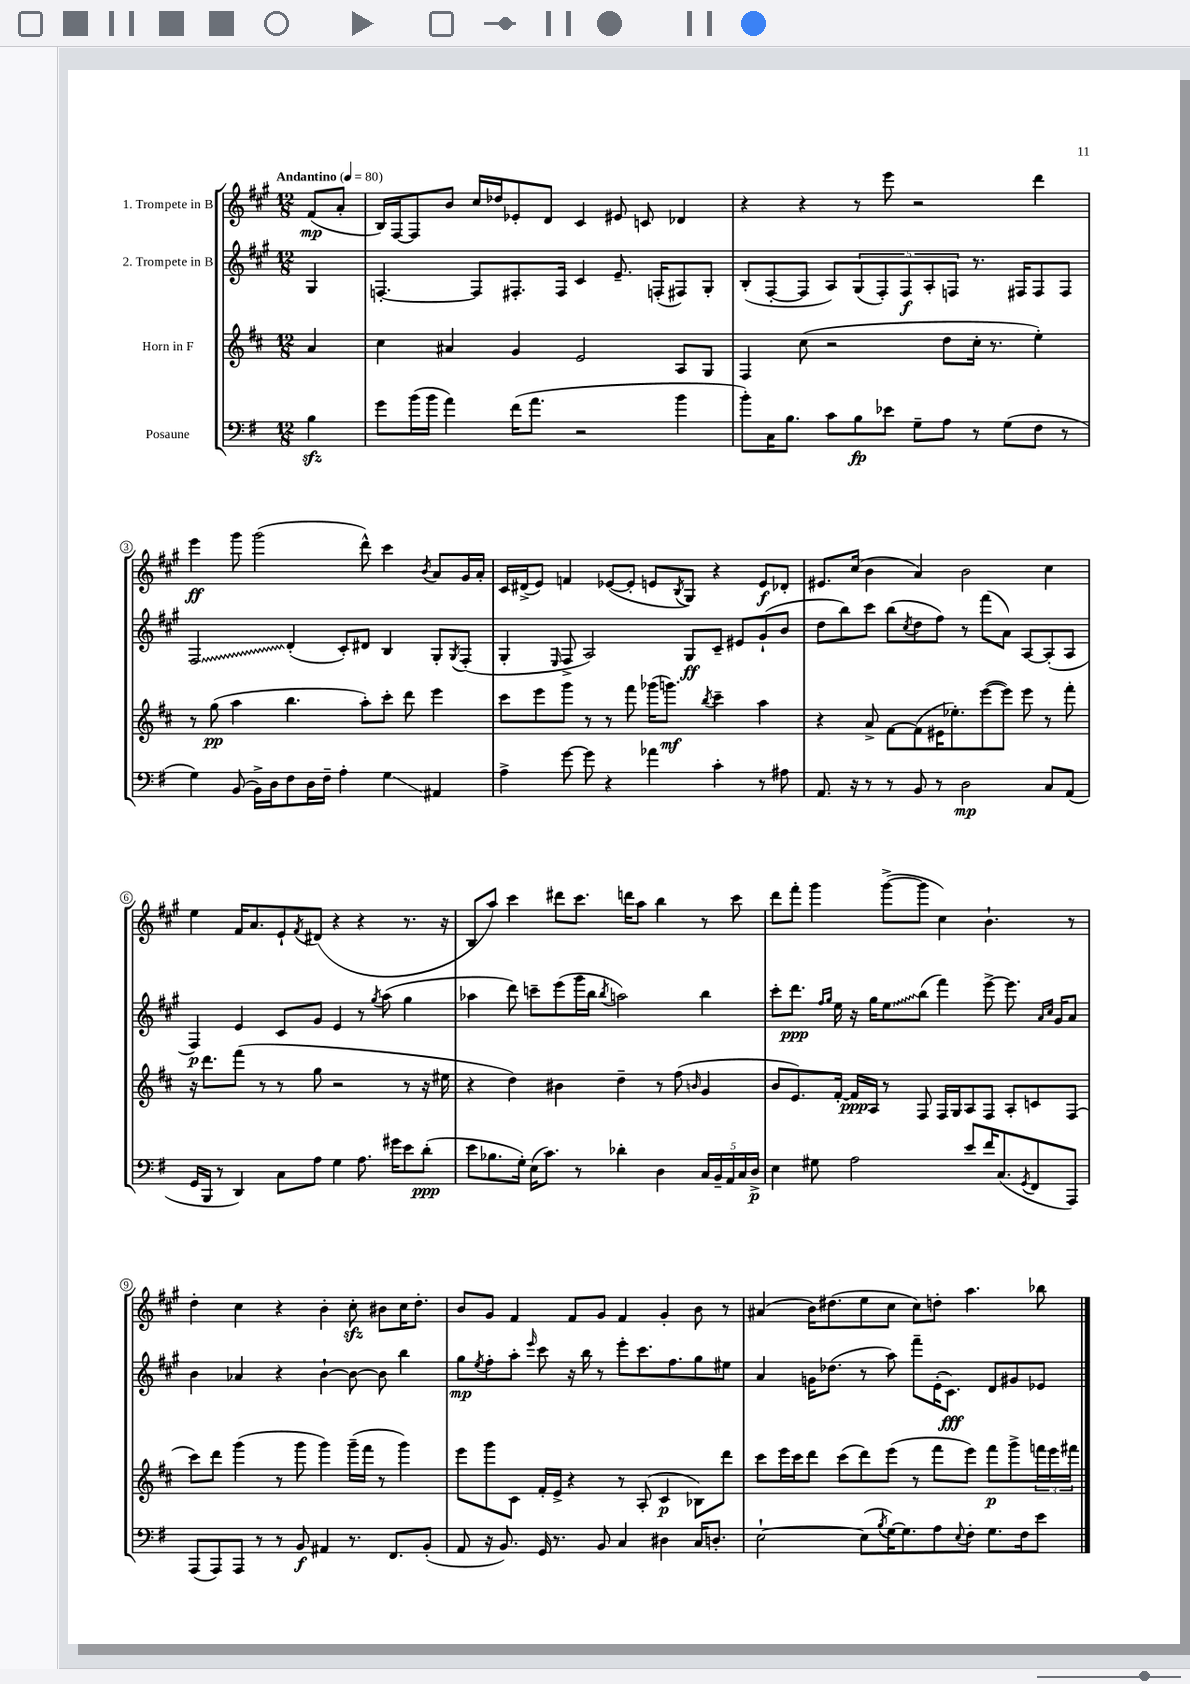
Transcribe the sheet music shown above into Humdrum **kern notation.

**kern	**kern	**kern	**kern
*staff4	*staff3	*staff2	*staff1
*clefF4	*clefG2	*clefG2	*clefG2
*k[f#]	*k[f#c#]	*k[f#c#g#]	*k[f#c#g#]
*M12/8	*M12/8	*M12/8	*M12/8
*MM80	*MM80	*MM80	*MM80
4B\	4a/	4G#/	(8f#/L
.	.	.	8a'/J
=	=	=	=
8g\L	4cc#\	[4.F'/	16B/LL)
.	.	.	[16F#/J
(16b\L	.	.	8F#/]
16b\JJ	.	.	.
4a\)	4a#/	.	8b/J
.	.	8F/]L	16cc#/LL
.	.	.	16dd-/J
(16f#\LK	4g/	8.F#'/	8e-'/
8.a\J	.	.	.
.	.	.	8d/J
.	.	16F#/Jk	.
2r	2e/	4c#/	4c#/
.	.	8.e~/	8e#/
.	.	.	8c/
.	.	(16F'/LK	.
4b\	8A/L	8F#/)	4d-/
.	8G/J	8G#'/J	.
=	=	=	=
8b'\L)	4F#/	(8B'/L	4r
16C\K	.	[8F#'/	.
8.B\J	.	.	.
.	(8cc#\	8F#/]J	4r
8c\L	2r	8A/L)	.
8B\	.	(10G#/	8r
.	.	10F#'/)	.
8e-\J	.	.	8eee\
.	.	10F#/	.
8G~\L	.	.	2r
.	.	10A'/	.
8A\J	8dd\L	.	.
.	.	10F/J	.
8r	16cc#'\Jk	8.r	.
.	8.r	.	.
(8G\L	.	.	.
.	.	16F#/LK	.
8F#\J	4ee'\)	8F#/	4ddd\
8r	.	8F#/J	.
=	=	=	=
4G\)	8r	2F#/	4eee\
.	(8gg\	.	.
(8BB/	4aa\	.	8ggg#\
16BB^\LL)	.	.	(2ggg#\
16D\J	.	.	.
8F#\	4.bb\	(4d'/	.
16D\L	.	.	.
16F#~\JJ	.	.	.
4A'\	.	8c#'/L)	.
.	8aa'\L)	8d#/J	8ddd^^\)
4G\	8ccc#'\J	4B/	4ccc#\
.	8ddd\	.	.
.	.	.	8qb/
4AA#/	4eee\	8G#'/L	8a/L
.	.	8qG#/	.
.	.	(8F#'/J	16g#/L
.	.	.	16a'/JJ
=	=	=	=
4A^\	8ccc#\L	4G#'/	16c#/LL
.	.	.	(16d#^/J
.	8eee\	.	8e/J)
.	.	16qqE/	.
[8g\	8ggg\J	8F#^/	4f/
8g\]	8r	2A/)	.
4r	8r	.	([8e-/L
.	8fff#\	.	8e-'/]J
4a-\	(16ggg-\LK	.	8e/L
.	8.ggg\J)	.	.
.	.	.	8qB/
.	.	8G#/L	8G#/J)
.	8qbb/	.	.
4c'\	4ccc#~\	8c#~/J	4r
.	.	8e#/L	.
8r	4aa\	(8g#`/	8e/L
8A#\	.	8b/J	8d-'/J
=	=	=	=
8.AA/	4r	8dd\L	8.e#/L
.	.	8bb\)	.
16r	.	.	(16cc#/Jk
8r	8a^/	8ccc#\J	4b\
8r	[8f#\L	(8bb\L	.
.	.	8qcc#/	.
8BB/	(8f#\]	8dd\	4a/)
8r	16e#\K	8ff#\J)	.
.	8.ee-'\)	.	.
2D\	.	8r	2b\
.	([8eee\	(8fff#\L	.
.	8eee\]J)	8a\J)	.
.	8eee\	[8A/L	.
8C/L	8r	(8A'/]	4cc#\
(8AA/J	8fff#'\	8A/J	.
=	=	=	=
16GG/LL	16r	4F#/)	4ee\
16BBB/JJ	8.ddd\L	.	.
8r	.	.	.
4DD/)	(8fff#\J	4e/	16f#/LK
.	.	.	8.a/
.	8r	.	.
8C\L	8r	8c#/L	8e`/
.	.	.	8qf#/
8A\J	8gg\	8g#/J	(8d#/J
4G\	2r	4e/	4r
8.A\	.	8r	4r
.	.	8qgg#/	.
.	.	(8aa\	.
16g#\LK	.	.	.
8e\	8r	4gg#\	8.r
(8d'\J	16r	.	.
.	16ee#\	.	16r
=	=	=	=
8e\L	4r	4aa-\	8B/L
8.B-\	.	.	8aa/J)
.	4dd\)	8ddd\)	4ccc#\
16G'\Jk)	.	.	.
(16E\LK	.	8ccc~\L	.
8.c\J)	.	.	.
.	4b#\	(8eee\	8ddd#\L
8r	.	16ggg#\L	8.ccc#\J
.	.	16bb\JJ	.
.	.	8qbb/	.
4d-'\	4dd~\	2aa\)	.
.	.	.	16ddd\LK
.	.	.	8aa\J
4D\	8r	.	4bb\
.	(8ff#\	.	.
.	16qqb/	.	.
20C/LL	4g/	4bb\	8r
20BB~/	.	.	.
20AA/	.	.	.
.	.	.	8ccc#\
20C/	.	.	.
20D^/JJ	.	.	.
=	=	=	=
4E\	8b/L	8ccc#'\L	8ddd\L
.	8.e/)	8.ddd\J	8fff#'\J
8G#\	.	.	4ggg#\
.	.	16qqff#/LL	.
.	.	16qqgg#/JJ	.
.	[16f#'/Jk	16ee\	.
2A\	16f#/]LL	16r	.
.	16A/JJ	16gg#\LK	.
.	8r	8ee\	([8ggg#^\L
.	8F#/	(8bb\J	8ggg#\]J
.	16F#/LL	4fff#\)	4cc#\)
.	16G/J	.	.
8e/L	8A/	.	.
16f#/K	8F#/J	[8eee^\	4.b`\
(8.C/	.	.	.
.	8A'/L	8.eee\]	.
8qGG/	.	.	.
8FF#/	8c/	.	.
.	.	16qqa/LL	.
.	.	16qqcc#/JJ	.
.	.	16g#/LK	.
8AAA/J)	(8F#/J	8a/J	8r
=	=	=	=
(8AAA/L	8ccc#\L)	4b\	4dd'\
8AAA/)	8ddd\J	.	.
8AAA/J	(4ggg\	4a-/	4cc#\
8r	.	.	.
8r	8r	4r	4r
8BB/	8ggg\	.	.
4AA#/	4ggg\)	[4b`\	4b'\
8.r	(16ggg~\LL	8b\_	8cc#'\
.	16fff#\JJ	.	.
.	8r	8b\]	8b#\L
8.FF#/L	.	.	.
.	4ggg\)	4bb\	16cc#\K
.	.	.	8.dd'\J
(8BB'/J	.	.	.
=	=	=	=
8AA/	8eee\L	8gg#\L	8b/L
.	.	8qee/	.
16r	8ggg\	8ff#'\	8g#/J
8.BB/)	.	.	.
.	8c#\J	8aa'\J	4f#/
.	.	16qqeee/	.
16GG/	16f#'/LL	8ccc#\	.
8.r	16e^/JJ	.	.
.	4r	16r	8f#/L
.	.	16bb\	.
8BB/	.	8r	8g#/J
4C/	8r	8eee'\L	4f#/
.	(8A'/	8.ccc#\	.
4D#\	4c#/	.	4g#'/
.	.	8.ff#\	.
16C/LK	8B-\L)	8gg#\	8b\
8.D'/J	.	.	.
.	8ddd\J	8ee#\J	8r
=	=	=	=
[2E`\	8ccc#\L	4a/	(4a#/
.	16eee\L	.	.
.	16ccc#\J	.	.
.	8ddd\J	16g\LK	16b\LK)
.	.	(8.dd-\J	(8.dd#\
.	(8ccc#\L	.	.
(8E\]L	8ddd\)	8r	8ee\
8qB/	.	.	.
[16G\K)	(8eee\J	8aa\)	8cc#\J
8.G\]	.	.	.
.	8r	8fff#~\L	8cc#\L)
8A\	8fff#\L	(16e'\K	8dd'\J
.	.	8.c#\J)	.
8qqE/	.	.	.
8F#'\J	8eee\J)	.	4.aa\
8.G\L	8fff#\L	8d/L	.
.	8ggg^\	8g#/	.
16F#\k	.	.	.
8e\J	24fff\L	8e-/J	8bb-\
.	24eee\	.	.
.	24fff#\JJ	.	.
==	==	==	==
*-	*-	*-	*-
